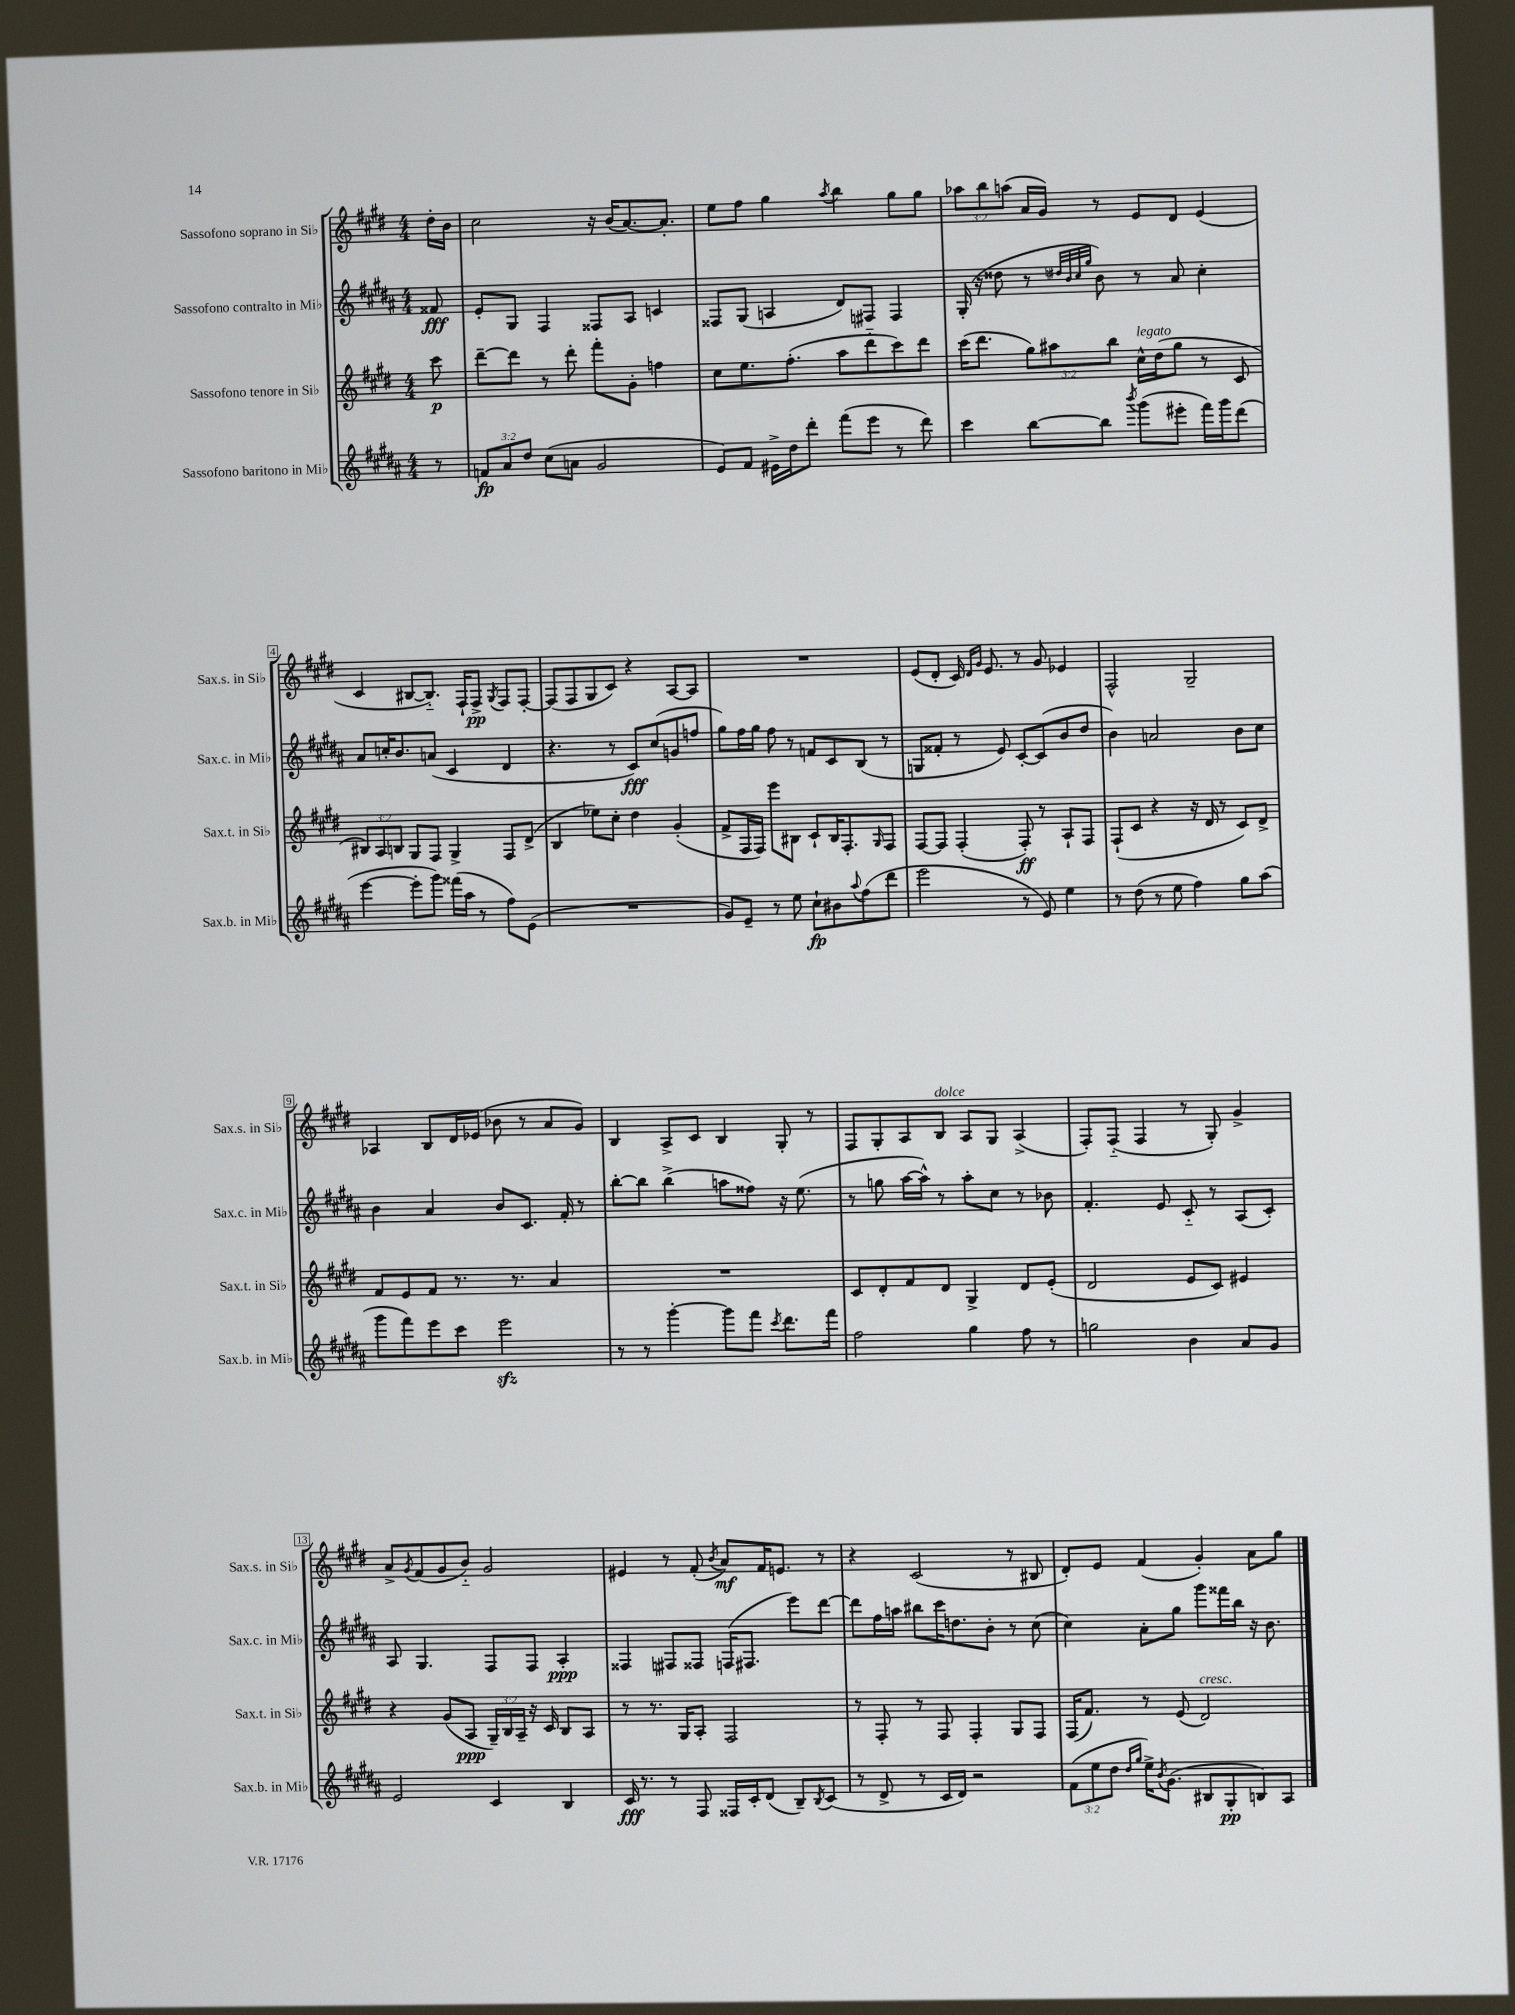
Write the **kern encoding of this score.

**kern	**kern	**kern	**kern
*staff4	*staff3	*staff2	*staff1
*clefG2	*clefG2	*clefG2	*clefG2
*k[f#c#g#d#a#]	*k[f#c#g#d#]	*k[f#c#g#d#a#]	*k[f#c#g#d#]
*M4/4	*M4/4	*M4/4	*M4/4
8r	8ccc#	8f##	16dd#'
.	.	.	16b
=	=	=	=
12f	[8ddd#~	8e'	2cc#
12a#	.	.	.
.	8ddd#]	8G#	.
12dd#	.	.	.
(8cc#	8r	4F#	.
8a	8ddd#'	.	.
2g#	8fff#'	8F##	16r
.	.	.	(16b
.	8g#'	8A#	[8.a)
.	4ff	4c	.
.	.	.	8.a']
=	=	=	=
8e)	8cc#	8F##	8ee
8f#	8.ee	(8G#	8ff#
16e#^	.	4A	4gg#
16dd#	(8.ff#'	.	.
8ddd#'	.	.	.
.	.	.	8qaa
(8fff#	8aa	8d#)	4bb
8eee	8ddd#'~	8F#	.
8r	8ccc#)	4F#	8gg#
8ddd#)	8ddd#	.	8gg#
=	=	=	=
4ccc#	(16ccc#	(16G#'	12aa-
.	8.ddd#	16r	.
.	.	.	12bb
.	.	8dd##	.
.	.	.	(12aa
[8bb	12gg#)	8r	16a
.	.	.	16g#)
.	12aa#	.	.
.	.	32qqdd#	.
.	.	32qqb	.
.	.	32qqcc#	.
.	.	32qqgg#	.
8bb]	.	8b)	8r
.	12bb	.	.
8qbbb	.	.	.
(8ggg#	16cc#^^	8r	8e
.	(16dd#	.	.
8eee#'	8gg#	8a#	8d#
16fff#)	8r	4cc#'	(4e
16ggg#	.	.	.
(8ddd#	8c#	.	.
=	=	=	=
[4eee	12B#)	8a#	4c#
.	12A	.	.
.	.	16cc'	.
.	12B	.	.
.	.	8.b	.
8eee']	8G#	.	[8B#
8ggg#)	8F#	(8a	8.B#'~])
(16fff##	4G#^	4c#	.
16aa#	.	.	16F#`
8r	.	.	8F#^
.	.	.	8qG#
8ff#)	8F#	4d#	8F#
(8e	(8d#^	.	[8F#'
=	=	=	=
1r	4B	4.r	(8F#]
.	.	.	8F#
.	8ee-)	.	8G#
.	8cc#'	8r	8c#)
.	4dd#	8c#)	4r
.	.	(8cc#	.
.	(4g#'	8g	[8A
.	.	8ff	8A]
=	=	=	=
8g#)	8f#^	8gg#)	1r
8e~	16F#	16ff#	.
.	16F#)	16gg#	.
8r	8eee	8ff#	.
8ee	8B#	8r	.
8cc#`	8c#`	8f	.
8b#	16B#	8c#	.
.	8.F#'	.	.
8qqaa#	.	.	.
(8ff#	.	(8B	.
.	16qqG#	.	.
8ddd#	8F#	8r	.
=	=	=	=
2eee	[8F#	8G	(8e
.	8F#]	8f##'	8d#'
.	(4F#'	8r	16c#)
.	.	.	16qqd#
.	.	.	16qqg#
.	.	.	8.e
.	.	8e)	.
8r	8F#')	[8c#'	8r
8e)	8r	(8c#]	8g#
4ee	8A`	8b	4e-
.	8F#	8dd#	.
=	=	=	=
8r	(8F#`	4b)	2F#^^
(8dd#	8c#	.	.
8r	4r	2a	.
8ee	.	.	.
4ff#)	16r	.	2G#~
.	16d#	.	.
.	8r	.	.
8gg#	8c#)	8b	.
(8aa#	8d#^	8cc#	.
=	=	=	=
8ggg#	8f#	4b	4A-
8fff#)	8e	.	.
8eee	8f#	4a#	8B
8ccc#	8.r	.	16d#
.	.	.	(16e-
2eee	.	8b	8b-
.	8.r	.	.
.	.	8.c#	8r
.	4a	.	8a
.	.	16f#'	.
.	.	8r	8g#)
=	=	=	=
8r	1r	[8bb'	4B
8r	.	8bb]	.
[4ggg#'	.	(4bb^	8A^
.	.	.	8c#
8ggg#]	.	8aa	4B
8fff#	.	8ff##)	.
8qccc#	.	.	.
8.ddd#	.	16r	8G#'
.	.	(8.ee	.
.	.	.	8r
16fff#	.	.	.
=	=	=	=
2ff#	8c#	8r	8F#
.	8d#'	8gg	8G#'
.	8f#	[16aa#	8A
.	.	16aa#^^])	.
.	8d#	8r	8B
4gg#	4G#^	8aa#'	8A
.	.	8cc#	8G#
8ff#	8d#	8r	(4A^
8r	(8e'	8b-	.
=	=	=	=
2gg	2d#	4.f#'	8F#')
.	.	.	(8F#'~
.	.	.	4F#
.	.	8e	.
4b	8e	8c#'~	8r
.	8c#)	8r	8G#')
8a#	4e#	(8A#	4g#^
8g#	.	8c#')	.
=	=	=	=
2e	4r	8A#	8a^
.	.	.	8qg#
.	.	4.G#	(8f#
.	(8g#	.	8g#
.	8A	.	8b'~)
4c#	24G#~)	8F#	2g#
.	24B	.	.
.	24A~	.	.
.	16r	8F#	.
.	16c#	.	.
4B	8B	4A#'	.
.	8A	.	.
=	=	=	=
16c#	8r	4F##	4e#
8.r	.	.	.
.	8.r	.	.
8r	.	8F#	8r
.	16G#	.	.
8F#	8A'	8F##	(8f#'
.	.	.	8qb
16F##	2F#	(16F	8a)
16c#'	.	8.F#	.
(8d#	.	.	16f#
.	.	.	8.e
8B~)	.	8eee)	.
8qB	.	.	.
(8c#	.	[8ddd#	8r
=	=	=	=
8r	8r	8ddd#]	4r
8d#^	8F#'	16ff#	.
.	.	16aa	.
8r	8r	8bb#	(2c#
16c#	8F#	16ccc#	.
16d#)	.	8.dd	.
2r	4F#'	.	.
.	.	8b'	.
.	8G#	8r	8r
.	8F#	(8cc#	8B#
=	=	=	=
(12f#	(16F#	4cc#)	8d#')
.	8.f#)	.	.
12ee	.	.	.
.	.	.	8e
12dd#	.	.	.
16qqdd#	.	.	.
16qqgg#	.	.	.
16ee^)	8r	8a#'	(4f#
8qb	.	.	.
(8.g#	.	.	.
.	(8e	8gg#	.
8B#	2d#)	8ggg#	4g#')
8G#'	.	16fff##	.
.	.	16bb	.
8B)	.	16r	8a
.	.	8.b	.
8A#	.	.	8gg#
==	==	==	==
*-	*-	*-	*-
